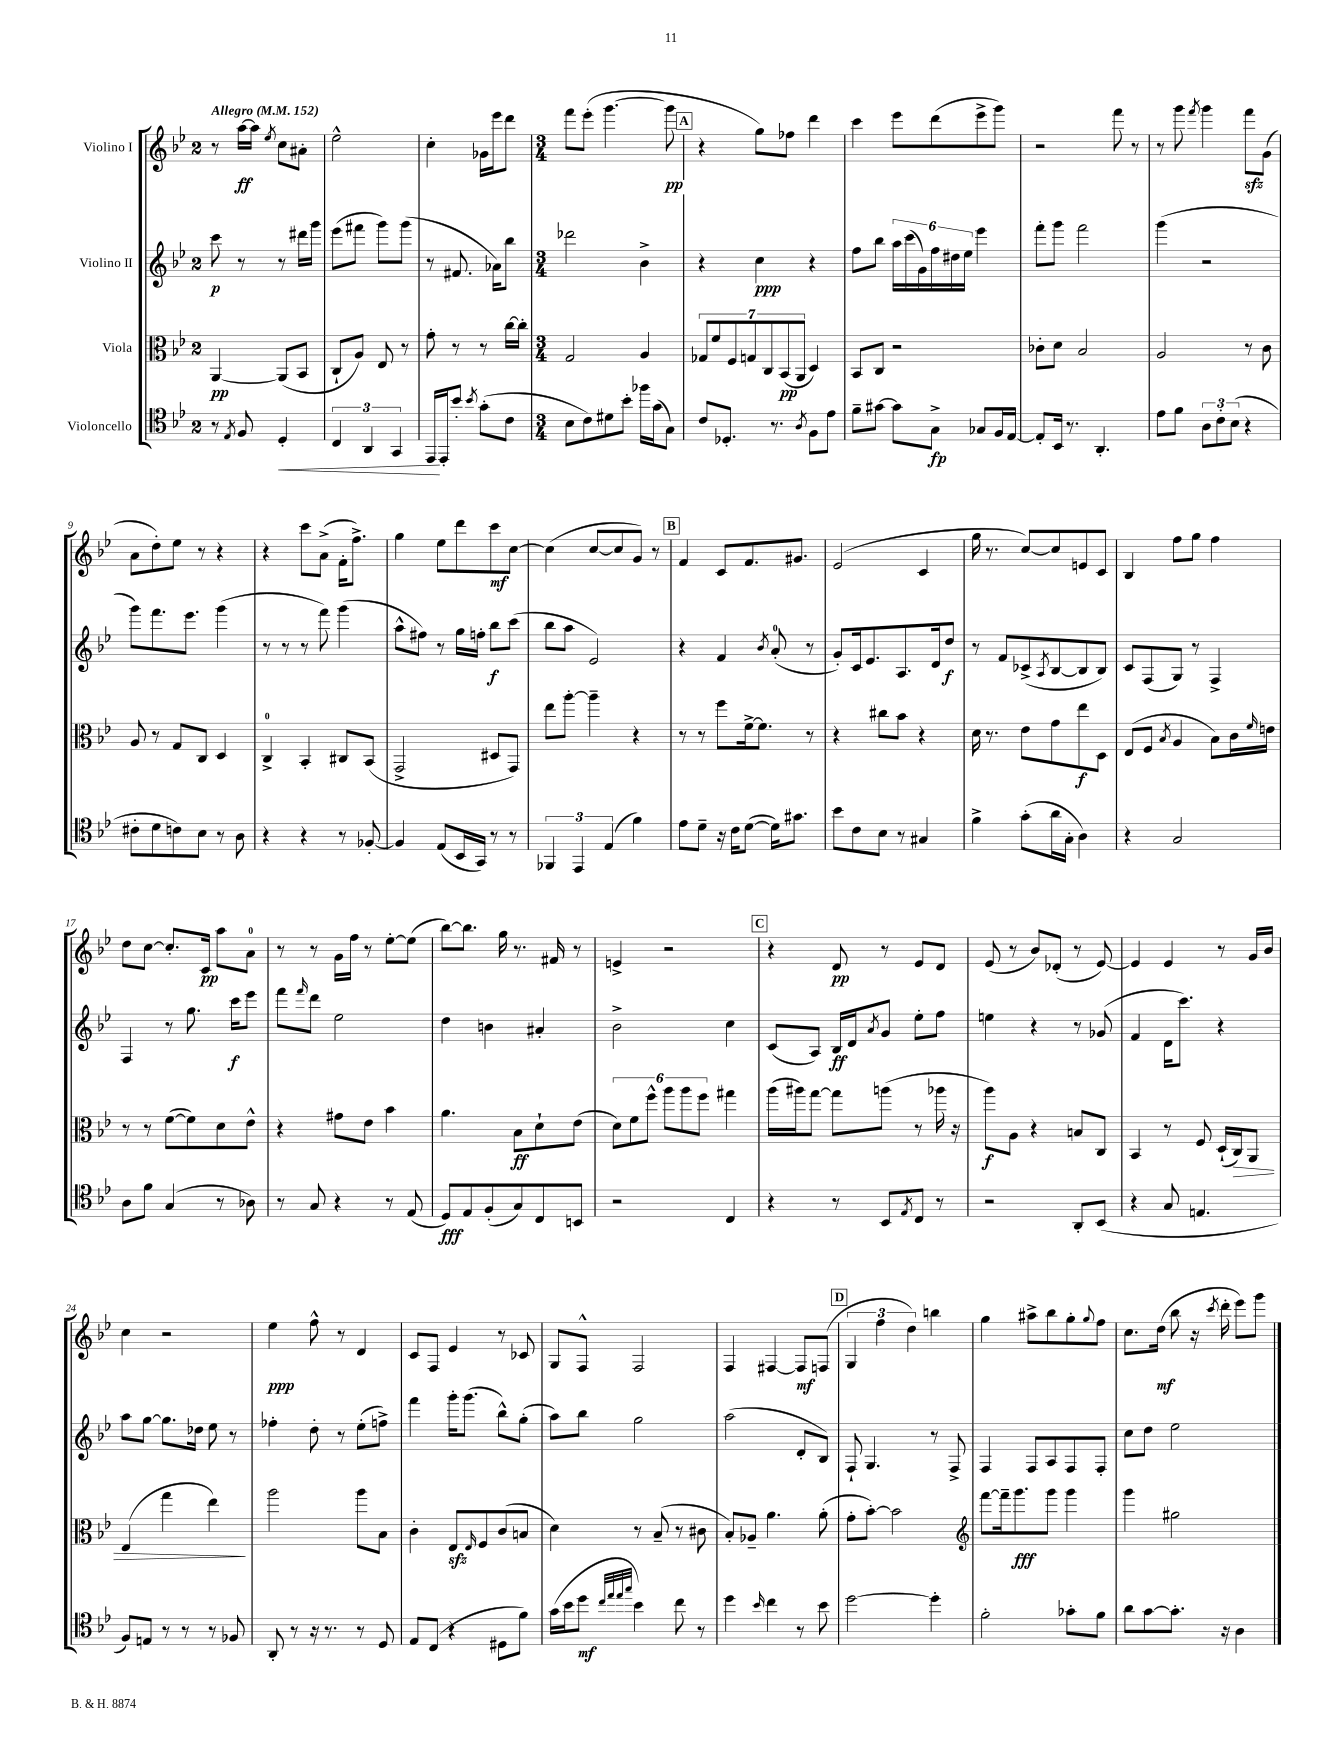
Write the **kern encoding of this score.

**kern	**dynam	**kern	**dynam	**kern	**dynam	**kern	**dynam
*part4	*part4	*part3	*part3	*part2	*part2	*part1	*part1
*staff4	*staff4	*staff3	*staff3	*staff2	*staff2	*staff1	*staff1
*I"Violoncello	*	*I"Viola	*	*I"Violino II	*	*I"Violino I	*
*clefC4	*	*clefC3	*	*clefG2	*	*clefG2	*
*k[b-e-]	*	*k[b-e-]	*	*k[b-e-]	*	*k[b-e-]	*
*M2/4	*	*M2/4	*	*M2/4	*	*M2/4	*
*MM152	*	*MM152	*	*MM152	*	*MM152	*
=1	=1	=1	=1	=1	=1	=1	=1
!	!	!	!	!	!	!LO:TX:a:B:t=Allegro	!
8r	.	[4AA/	pp	8ccc\	p	8r	.
8qE-/	.	.	.	.	.	.	.
8F/	.	.	.	8r	.	[16aa\LL	ff
.	.	.	.	.	.	16aa\JJ]	.
.	.	.	.	.	.	8qee-/	.
!	!LO:HP:b	!	!	!	!	!	!
4D'/	<	(8AA/L]	.	8r	.	8cc\L	.
.	.	8BB-/J	.	16ddd#X\LL	.	8a#X'\J	.
.	.	.	.	16ggg\JJ	.	.	.
=2	=2	=2	=2	=2	=2	=2	=2
6C/	.	8C`/L	.	(8eee-\L	.	2ee-^^\	.
.	.	8A/J)	.	8fff#X\J	.	.	.
6AA/	.	.	.	.	.	.	.
.	.	8E-/	.	8ggg\L)	.	.	.
6GG/	.	.	.	.	.	.	.
.	.	8r	.	(8ggg\J	.	.	.
=3	=3	=3	=3	=3	=3	=3	=3
16EE-/LL	.	8g'\	.	8r	.	4cc'\	.
16EE-'/J	[	.	.	.	.	.	.
8b-'/J	.	8r	.	8.f#X/	.	.	.
8qb-/	.	.	.	.	.	.	.
(8g'\L	.	8r	.	.	.	16g-X\LL	.
.	.	.	.	16a-X\KL)	.	16eee-\J	.
8c\J	.	[16cc\LL	.	8bb-\J	.	8ddd\J	.
.	.	16cc'\JJ]	.	.	.	.	.
=4	=4	=4	=4	=4	=4	=4	=4
*M3/4	*	*M3/4	*	*M3/4	*	*M3/4	*
8B-\L	.	2G/	.	2ddd-X\	.	8fff\L	.
8c\)	.	.	.	.	.	(8eee-'\J	.
8d#X\	.	.	.	.	.	[4.ggg\	.
8b-'\J	.	.	.	.	.	.	.
16ff-X\LL	.	4A/	.	4b-^\	.	.	.
(16g\J	.	.	.	.	.	.	.
8G\J)	.	.	.	.	.	8ggg\]	pp
!!LO:REH:place=s1:t=A
=5	=5	=5	=5	=5	=5	=5	=5
8c/L	.	14G-X/L	.	4r	.	4r	.
.	.	14f/	.	.	.	.	.
8.D-X'/J	.	.	.	.	.	.	.
.	.	14F/	.	.	.	.	.
.	.	14Gn/	.	.	.	.	.
.	.	.	.	4cc\	ppp	8gg\L)	.
.	.	14C/	.	.	.	.	.
8.r	.	.	.	.	.	.	.
.	.	(14BB-/	pp	.	.	.	.
.	.	.	.	.	.	8ff-X\J	.
.	.	14AA/J	.	.	.	.	.
8qA/	.	.	.	.	.	.	.
8F\L	.	4D/)	.	4r	.	4ddd\	.
8e-\J	.	.	.	.	.	.	.
=6	=6	=6	=6	=6	=6	=6	=6
8f~\L	.	8BB-/L	.	8ff\L	.	4ccc\	.
[8g#X\J	.	8C/J	.	8bb-\J	.	.	.
8g#\L]	.	2r	.	24aa\LL	.	8eee-\L	.
.	.	.	.	(24ccc\	.	.	.
.	.	.	.	24g\)	.	.	.
8G^\J	fp	.	.	24ff\	.	(8ddd\	.
.	.	.	.	24dd#X\	.	.	.
.	.	.	.	24ee-\JJ	.	.	.
8G-X/L	.	.	.	4eee-\	.	8eee-^\	.
16F/L	.	.	.	.	.	8ggg\J)	.
[16E-/JJ	.	.	.	.	.	.	.
=7	=7	=7	=7	=7	=7	=7	=7
8E-'/L]	.	8c-X'\L	.	8fff'\L	.	2r	.
16BB-/Jk	.	8d\J	.	8ggg\J	.	.	.
8.r	.	.	.	.	.	.	.
.	.	2B-/	.	2fff\	.	.	.
4.AA'/	.	.	.	.	.	.	.
.	.	.	.	.	.	8fff\	.
.	.	.	.	.	.	8r	.
=8	=8	=8	=8	=8	=8	=8	=8
8e-\L	.	2A/	.	(4ggg\	.	8r	.
8f\J	.	.	.	.	.	8ggg\	.
.	.	.	.	.	.	8qfff/	.
12A\L	.	.	.	2r	.	4ggg\	.
12c'\	.	.	.	.	.	.	.
(12B-\J	.	.	.	.	.	.	.
4r	.	8r	.	.	.	8fffzz\L	.
.	.	8c\	.	.	.	(8g\J	.
!!LO:LB:g=z
=9	=9	=9	=9	=9	=9	=9	=9
8c#X'\L	.	8A/	.	8ggg\L)	.	8a\L	.
8d\	.	8r	.	8.fff\	.	8dd'\)	.
8cn\)	.	8G/L	.	.	.	8ee-\J	.
.	.	.	.	8.eee-\J	.	.	.
8B-\J	.	8C/J	.	.	.	8r	.
8r	.	4D/	.	(4ggg\	.	4r	.
8A\	.	.	.	.	.	.	.
=10	=10	=10	=10	=10	=10	=10	=10
4r	.	4C^/	.	8r	.	4r	.
.	.	.	.	8r	.	.	.
4r	.	4BB-'/	.	8r	.	8ccc\L	.
.	.	.	.	8fff\)	.	(8a^\J	.
8r	.	8C#X/L	.	(4ggg\	.	16f'\KL	.
.	.	.	.	.	.	8.ff^\J)	.
[8F-X'/	.	(8BB-/J	.	.	.	.	.
=11	=11	=11	=11	=11	=11	=11	=11
4F-/]	.	2GG^/	.	8aa^^\L	.	4gg\	.
.	.	.	.	8ff#X\J)	.	.	.
(8E-/L	.	.	.	8r	.	8ee-\L	.
16BB-/L	.	.	.	16gg\LL	.	8ddd\	.
16GG/JJ)	.	.	.	16ffn'\JJ	.	.	.
8r	.	8D#X/L	.	8bb-\L	f	8ccc\	mf
8r	.	8GG/J)	.	(8ccc\J	.	[8cc\J	.
=12	=12	=12	=12	=12	=12	=12	=12
6FF-X/	.	8ee-\L	.	8bb-\L	.	(4cc\]	.
.	.	[8aa'\J	.	8aa\J	.	.	.
6EE-/	.	.	.	.	.	.	.
.	.	4aa~\]	.	2e-/)	.	[8cc/L	.
(6E-/	.	.	.	.	.	.	.
.	.	.	.	.	.	8cc/]	.
4f\)	.	4r	.	.	.	8g/J)	.
.	.	.	.	.	.	8r	.
!!LO:REH:place=s1:t=B
=13	=13	=13	=13	=13	=13	=13	=13
8e-\L	.	8r	.	4r	.	4f/	.
8d~\J	.	8r	.	.	.	.	.
16r	.	8ff\L	.	4f/	.	8c/L	.
16c\KL	.	.	.	.	.	.	.
([8d\J	.	[16f^\k	.	.	.	8.f/	.
.	.	8.f\J]	.	.	.	.	.
.	.	.	.	8qb-/	.	.	.
16d\KL])	.	.	.	(8a'/	.	.	.
8.g#X\J	.	.	.	.	.	8.g#X/J	.
.	.	8r	.	8r	.	.	.
=14	=14	=14	=14	=14	=14	=14	=14
8b-\L	.	4r	.	8g'/L)	.	(2e-/	.
8c\	.	.	.	16c/k	.	.	.
.	.	.	.	8.e-/	.	.	.
8B-\J	.	8cc#X\L	.	.	.	.	.
8r	.	8b-\J	.	8.A/	.	.	.
4G#X/	.	4r	.	.	.	4c/	.
.	.	.	.	16d/k	.	.	.
.	.	.	.	8dd/J	f	.	.
=15	=15	=15	=15	=15	=15	=15	=15
4f^\	.	16d\	.	8r	.	16gg\	.
.	.	8.r	.	.	.	8.r	.
.	.	.	.	8f/L	.	.	.
(8g'\L	.	8e-\L	.	(8c-X^/	.	[8cc/L)	.
.	.	.	.	8qA/	.	.	.
16a\L	.	8g\	.	[8B-/	.	8cc/]	.
16G'\JJ	.	.	.	.	.	.	.
4A\)	.	8ee-\	f	8B-/]	.	8en/	.
.	.	8D\J	.	8B-/J)	.	8c/J	.
=16	=16	=16	=16	=16	=16	=16	=16
4r	.	(8E-/L	.	8c/L	.	4B-/	.
.	.	8F/J	.	(8F/	.	.	.
.	.	8qB-/	.	.	.	.	.
2G/	.	4A/	.	8G/J)	.	8ff\L	.
.	.	.	.	8r	.	8gg\J	.
.	.	8B-\L)	.	4F^/	.	4ff\	.
.	.	16c\L	.	.	.	.	.
.	.	16qqf/	.	.	.	.	.
.	.	16en\JJ	.	.	.	.	.
!!LO:LB:g=z
=17	=17	=17	=17	=17	=17	=17	=17
8A\L	.	8r	.	4F/	.	8dd\L	.
8f\J	.	8r	.	.	.	[8cc\J	.
(4G/	.	([8f\L	.	8r	.	8.cc'/L]	.
.	.	8f\])	.	8.gg\	.	.	.
.	.	.	.	.	.	16c/Jk	pp
8r	.	8d\	.	.	.	8aa\L	.
.	.	.	.	16ccc\KL	f	.	.
8A-X\)	.	8e-^^\J	.	8eee-\J	.	8a\J	.
=18	=18	=18	=18	=18	=18	=18	=18
8r	.	4r	.	8fff\L	.	8r	.
.	.	.	.	16qqfff/	.	.	.
8G/	.	.	.	8ddd\J	.	8r	.
4r	.	8g#X\L	.	2ee-\	.	16g\LL	.
.	.	.	.	.	.	16ff\JJ	.
.	.	8e-\J	.	.	.	8r	.
8r	.	4b-\	.	.	.	[8ee-'\L	.
(8E-/	.	.	.	.	.	(8ee-\J]	.
=19	=19	=19	=19	=19	=19	=19	=19
8D/L)	fff	4.a\	.	4dd\	.	[8bb-\L)	.
8E-/	.	.	.	.	.	8.bb-\J]	.
(8F'/	.	.	.	4bn\	.	.	.
.	.	.	.	.	.	16gg\	.
8G/)	.	8B-\L	ff	.	.	8.r	.
8C/	.	8d`\	.	4a#X'/	.	.	.
.	.	.	.	.	.	16f#X/	.
8BBn/J	.	(8e-\J	.	.	.	8r	.
=20	=20	=20	=20	=20	=20	=20	=20
2r	.	12d\L)	.	2b-^\	.	4en^/	.
.	.	12f\	.	.	.	.	.
.	.	12ff^^\J	.	.	.	.	.
.	.	12aa\L	.	.	.	2r	.
.	.	12aa\	.	.	.	.	.
.	.	12ff\J	.	.	.	.	.
4C/	.	4gg#X\	.	4cc\	.	.	.
!!LO:REH:place=s1:t=C
=21	=21	=21	=21	=21	=21	=21	=21
4r	.	(16aa\LL	.	(8c/L	.	4r	.
.	.	16aa#X\J)	.	.	.	.	.
.	.	[8gg\J	.	8A/J)	.	.	.
8r	.	8gg\L]	.	16B-/LL	ff	8d/	pp
.	.	.	.	16d/J	.	.	.
.	.	.	.	8qa/	.	.	.
8BB-/L	.	(8aan\J	.	8g/J	.	8r	.
8qE-/	.	.	.	.	.	.	.
8C/J	.	8r	.	8ee-'\L	.	8e-/L	.
8r	.	16aa-X\	.	8ff\J	.	8d/J	.
.	.	16r	.	.	.	.	.
=22	=22	=22	=22	=22	=22	=22	=22
2r	.	8aa\L)	f	4een\	.	(8e-/	.
.	.	8A\J	.	.	.	8r	.
.	.	4r	.	4r	.	8b-/L)	.
.	.	.	.	.	.	(8d-X'/J	.
8AA'/L	.	8Bn/L	.	8r	.	8r	.
(8BB-/J	.	8C/J	.	(8g-X/	.	[8e-/)	.
=23	=23	=23	=23	=23	=23	=23	=23
4r	.	4BB-/	.	4f/	.	4e-/]	.
8G/	.	8r	.	16d\KL	.	4e-/	.
.	.	.	.	8.ccc\J)	.	.	.
4.En/	.	8F/	.	.	.	.	.
.	.	(16D`/LL	.	4r	.	8r	.
!	!	!	!LO:HP:b	!	!	!	!
.	.	16C/J)	>	.	.	.	.
.	.	8AA/J	.	.	.	16g/LL	.
.	.	.	.	.	.	16b-/JJ	.
!!LO:LB:g=z
=24	=24	=24	=24	=24	=24	=24	=24
8F/L)	.	(4E-/	.	8aa\L	.	4cc\	.
8En/J	.	.	.	[8gg\J	.	.	.
8r	.	4gg\	.	8.gg\L]	.	2r	.
8r	.	.	.	.	.	.	.
.	.	.	.	16dd-X\Jk	.	.	.
8r	.	4ee-\)	.	8ee-\	.	.	.
8F-X/	.	.	.	8r	.	.	.
.	.	.	]	.	.	.	.
=25	=25	=25	=25	=25	=25	=25	=25
8AA'/	.	2aa\	.	4ff-X'\	.	4ee-\	ppp
8r	.	.	.	.	.	.	.
16r	.	.	.	8dd'\	.	8ff^^\	.
8.r	.	.	.	.	.	.	.
.	.	.	.	8r	.	8r	.
8r	.	8aa\L	.	(8ee-'\L	.	4d/	.
8D/	.	8B-\J	.	8ffn^\J)	.	.	.
=26	=26	=26	=26	=26	=26	=26	=26
8E-/L	.	4c'\	.	4fff\	.	8c/L	.
(8C/J	.	.	.	.	.	8F/J	.
4r	.	8E-zz/L	.	16ggg'\KL	.	4e-/	.
.	.	.	.	(8.ggg\J	.	.	.
.	.	16qqE-/	.	.	.	.	.
.	.	8F/	.	.	.	.	.
8D#X\L	.	(8c/	.	8bb-^^\L)	.	8r	.
8f\J)	.	8Bn/J	.	(8gg'\J	.	8c-X/	.
=27	=27	=27	=27	=27	=27	=27	=27
(16g\LL	.	4d\)	.	8aa\L)	.	8G/L	.
16b-\J	.	.	.	.	.	.	.
8dd\J	mf	.	.	8bb-\J	.	8F^^/J	.
32qqcc/LLL	.	.	.	.	.	.	.
32qqee-/	.	.	.	.	.	.	.
32qqee-/	.	.	.	.	.	.	.
32qqgg/JJJ	.	.	.	.	.	.	.
4b-\)	.	8r	.	2gg\	.	2F/	.
.	.	(8B-~/	.	.	.	.	.
8cc\	.	8r	.	.	.	.	.
8r	.	8c#X\	.	.	.	.	.
=28	=28	=28	=28	=28	=28	=28	=28
4dd\	.	8B-'/L)	.	(2aa\	.	4F/	.
.	.	8A-X~/J	.	.	.	.	.
16qqb-/	.	.	.	.	.	.	.
4cc\	.	4.a\	.	.	.	[4F#X/	.
8r	.	.	.	8d'/L	.	8F#/L]	mf
8b-\	.	(8a'\	.	8B-/J)	.	(8Fn/J	.
!!LO:REH:place=s1:t=D
=29	=29	=29	=29	=29	=29	=29	=29
[2dd\	.	8g'\L	.	8F`/	.	6G/	.
.	.	[8b-'\J)	.	4.G/	.	.	.
.	.	.	.	.	.	6ff\	.
.	.	2b-\]	.	.	.	.	.
.	.	.	.	.	.	6dd\)	.
4dd'\]	.	.	.	8r	.	4bbn\	.
.	.	.	.	8F^/	.	.	.
=30	=30	=30	=30	=30	=30	=30	=30
*	*	*clefG2	*	*	*	*	*
2f'\	.	[8fff\L	.	4F/	.	4gg\	.
.	.	16fff~\k]	.	.	.	.	.
.	.	8.ggg\	fff	.	.	.	.
.	.	.	.	8F/L	.	8aa#X^\L	.
.	.	8ggg\J	.	8A/	.	8bb-\	.
8g-X'\L	.	4ggg\	.	8F/	.	8gg'\	.
.	.	.	.	.	.	8qqgg/	.
8f\J	.	.	.	8F'/J	.	8ff\J	.
=31	=31	=31	=31	=31	=31	=31	=31
8a\L	.	4ggg\	.	8cc\L	.	8.cc\L	.
[8g\	.	.	.	8dd\J	.	.	.
.	.	.	.	.	.	(16dd\Jk	mf
8.g'\J]	.	2gg#X\	.	2ee-\	.	8bb-\	.
.	.	.	.	.	.	16r	.
.	.	.	.	.	.	8qccc/	.
16r	.	.	.	.	.	16ddd'\	.
4A\	.	.	.	.	.	8eee-\L)	.
.	.	.	.	.	.	8ggg\J	.
==	==	==	==	==	==	==	==
*-	*-	*-	*-	*-	*-	*-	*-
